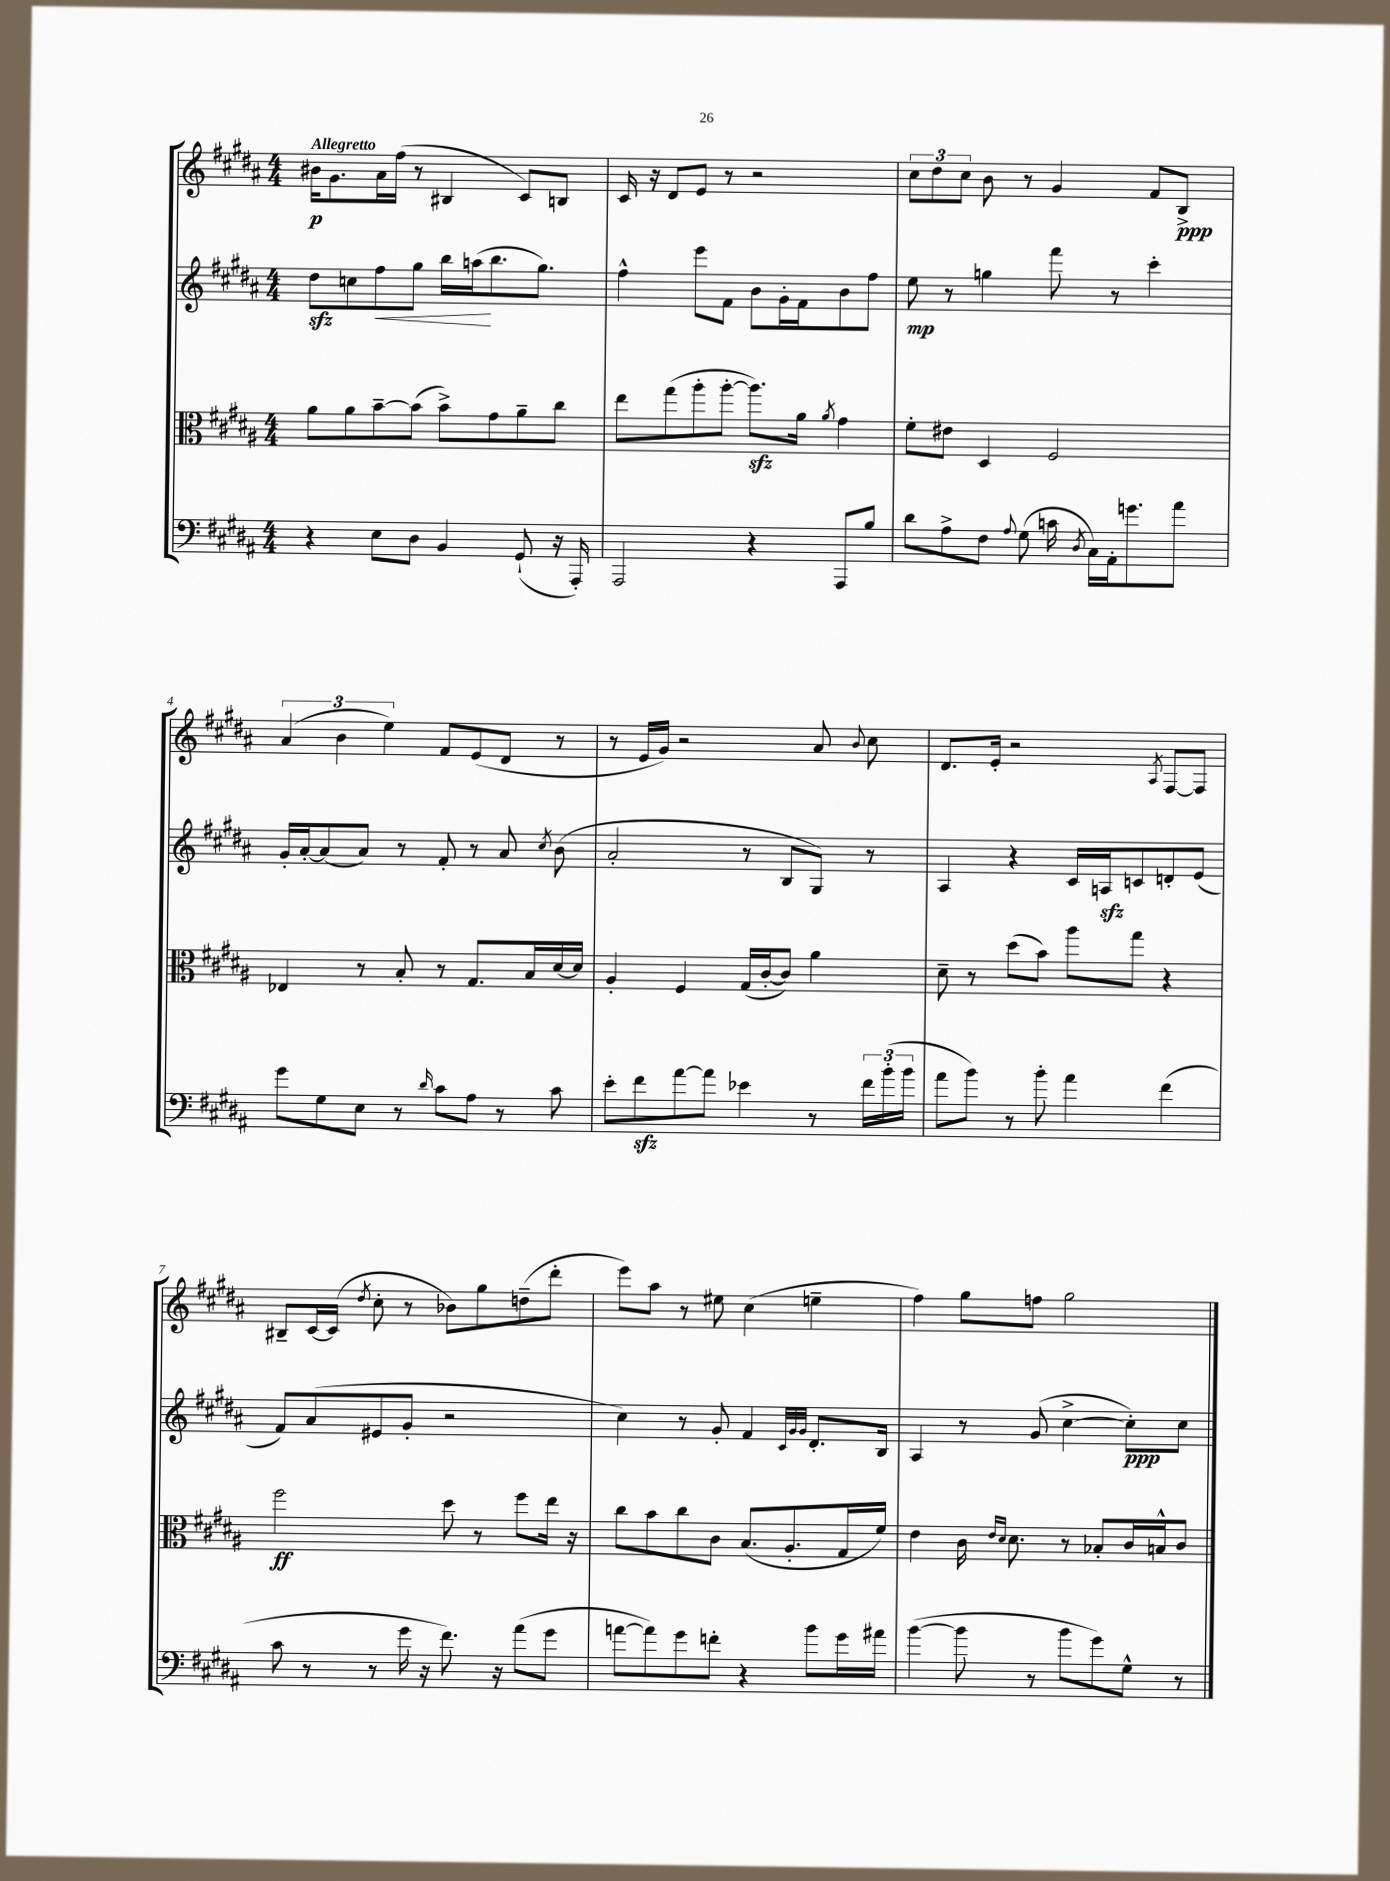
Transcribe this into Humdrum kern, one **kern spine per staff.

**kern	**kern	**kern	**kern
*staff4	*staff3	*staff2	*staff1
*clefF4	*clefC3	*clefG2	*clefG2
*k[f#c#g#d#a#]	*k[f#c#g#d#a#]	*k[f#c#g#d#a#]	*k[f#c#g#d#a#]
*M4/4	*M4/4	*M4/4	*M4/4
4r	8a#	8dd#	16b#
.	.	.	8.g#
.	8a#	8cc	.
8E	[8b~	8ff#	16a#
.	.	.	(16ff#
8D#	(8b]	8gg#	8r
4BB	8b^)	16bb	4B#
.	.	(16aa	.
.	8g#	8.bb	.
(8GG#`	8a#~	.	8c#)
.	.	8.gg#)	.
16r	8cc#	.	8B
16AAA#')	.	.	.
=	=	=	=
2AAA#	8ee	4ff#^^	16c#
.	.	.	16r
.	(8gg#	.	8d#
.	8aa#'	8eee	8e
.	[8aa#'	8f#	8r
4r	8.aa#])	8b	2r
.	.	16g#'	.
.	16a#	16f#	.
.	8qa#	.	.
8AAA#	4g#	8b	.
8B	.	8ff#	.
=	=	=	=
8d#	8f#'	8ee	12cc#
.	.	.	12dd#
8A#^	8e#	8r	.
.	.	.	12cc#
8F#	4D#	4gg	8b
8qqA#	.	.	.
(8G#	.	.	8r
16c	2F#	8fff#	4g#
8qD#	.	.	.
16C#)	.	.	.
16AA#'	.	8r	.
8.g	.	.	.
.	.	4ccc#'	8f#
8a#	.	.	8B^
=	=	=	=
8g#	4E-	16g#'	(6a#
.	.	[16a#'	.
8G#	.	(8a#]	.
.	.	.	6b
8E	8r	8a#)	.
.	.	.	6ee)
8r	8B'	8r	.
16qqd#	.	.	.
8c#	8r	8f#'	8f#
8A#	8.G#	8r	(8e
8r	.	8a#	8d#
.	16B	.	.
.	.	8qcc#	.
8c#	[16d#	(8b	8r
.	16d#]	.	.
=	=	=	=
8e'	4A#'	2a#'	8r
8f#	.	.	16e
.	.	.	16g#)
[8a#	4F#	.	2r
8a#]	.	.	.
4e-	(16G#	8r	.
.	[16c#'	.	.
.	8c#])	8B	.
8r	4a#	8G#)	8a#
.	.	.	8qqb
24f#	.	8r	8cc#
(24b'	.	.	.
24b	.	.	.
=	=	=	=
8a#	8d#~	4A#	8.d#
8b)	8r	.	.
.	.	.	16e'
8r	(8dd#	4r	2r
8b'	8b)	.	.
4a#	8aa#	16c#	.
.	.	16A	.
.	8gg#	8c	.
.	.	.	8qA#
(4f#	4r	8d'	[8F#
.	.	(8e	8F#]
=	=	=	=
8c#	2ff#	8f#)	8B#~
8r	.	(8a#	[16c#
.	.	.	(16c#]
.	.	.	8qdd#
8r	.	8e#	8cc#'
16g#	.	8g#'	8r
16r	.	.	.
8.f#)	8dd#	2r	8b-)
.	8r	.	8gg#
16r	.	.	.
(8a#	8ff#	.	(8dd~
8g#	16ee	.	8ddd#'
.	16r	.	.
=	=	=	=
[8a	8cc#	4cc#)	8eee)
8a])	8b	.	8aa#
8g#	8cc#	8r	8r
8f'	8c#	8g#'	8ee#
4r	(8.B	4f#	(4cc#
.	8.A#'	.	.
.	.	32qqc#	.
.	.	32qqg#	.
.	.	32qqg#	.
8b	.	8.d#'	4ee~
16g#	16G#	.	.
16a#	16f#)	16B	.
=	=	=	=
([4b	4e	4A#	4ff#)
8b]	16c#	8r	8gg#
.	16qqe	.	.
.	16qqd#	.	.
.	8.d#	.	.
8r	.	(8g#	8ff
8b	8r	[4cc#^	2gg#
8g#)	8B-'	.	.
8G#^^	16c#	8cc#'])	.
.	16B^^	.	.
8r	8c#	8cc#	.
==	==	==	==
*-	*-	*-	*-
